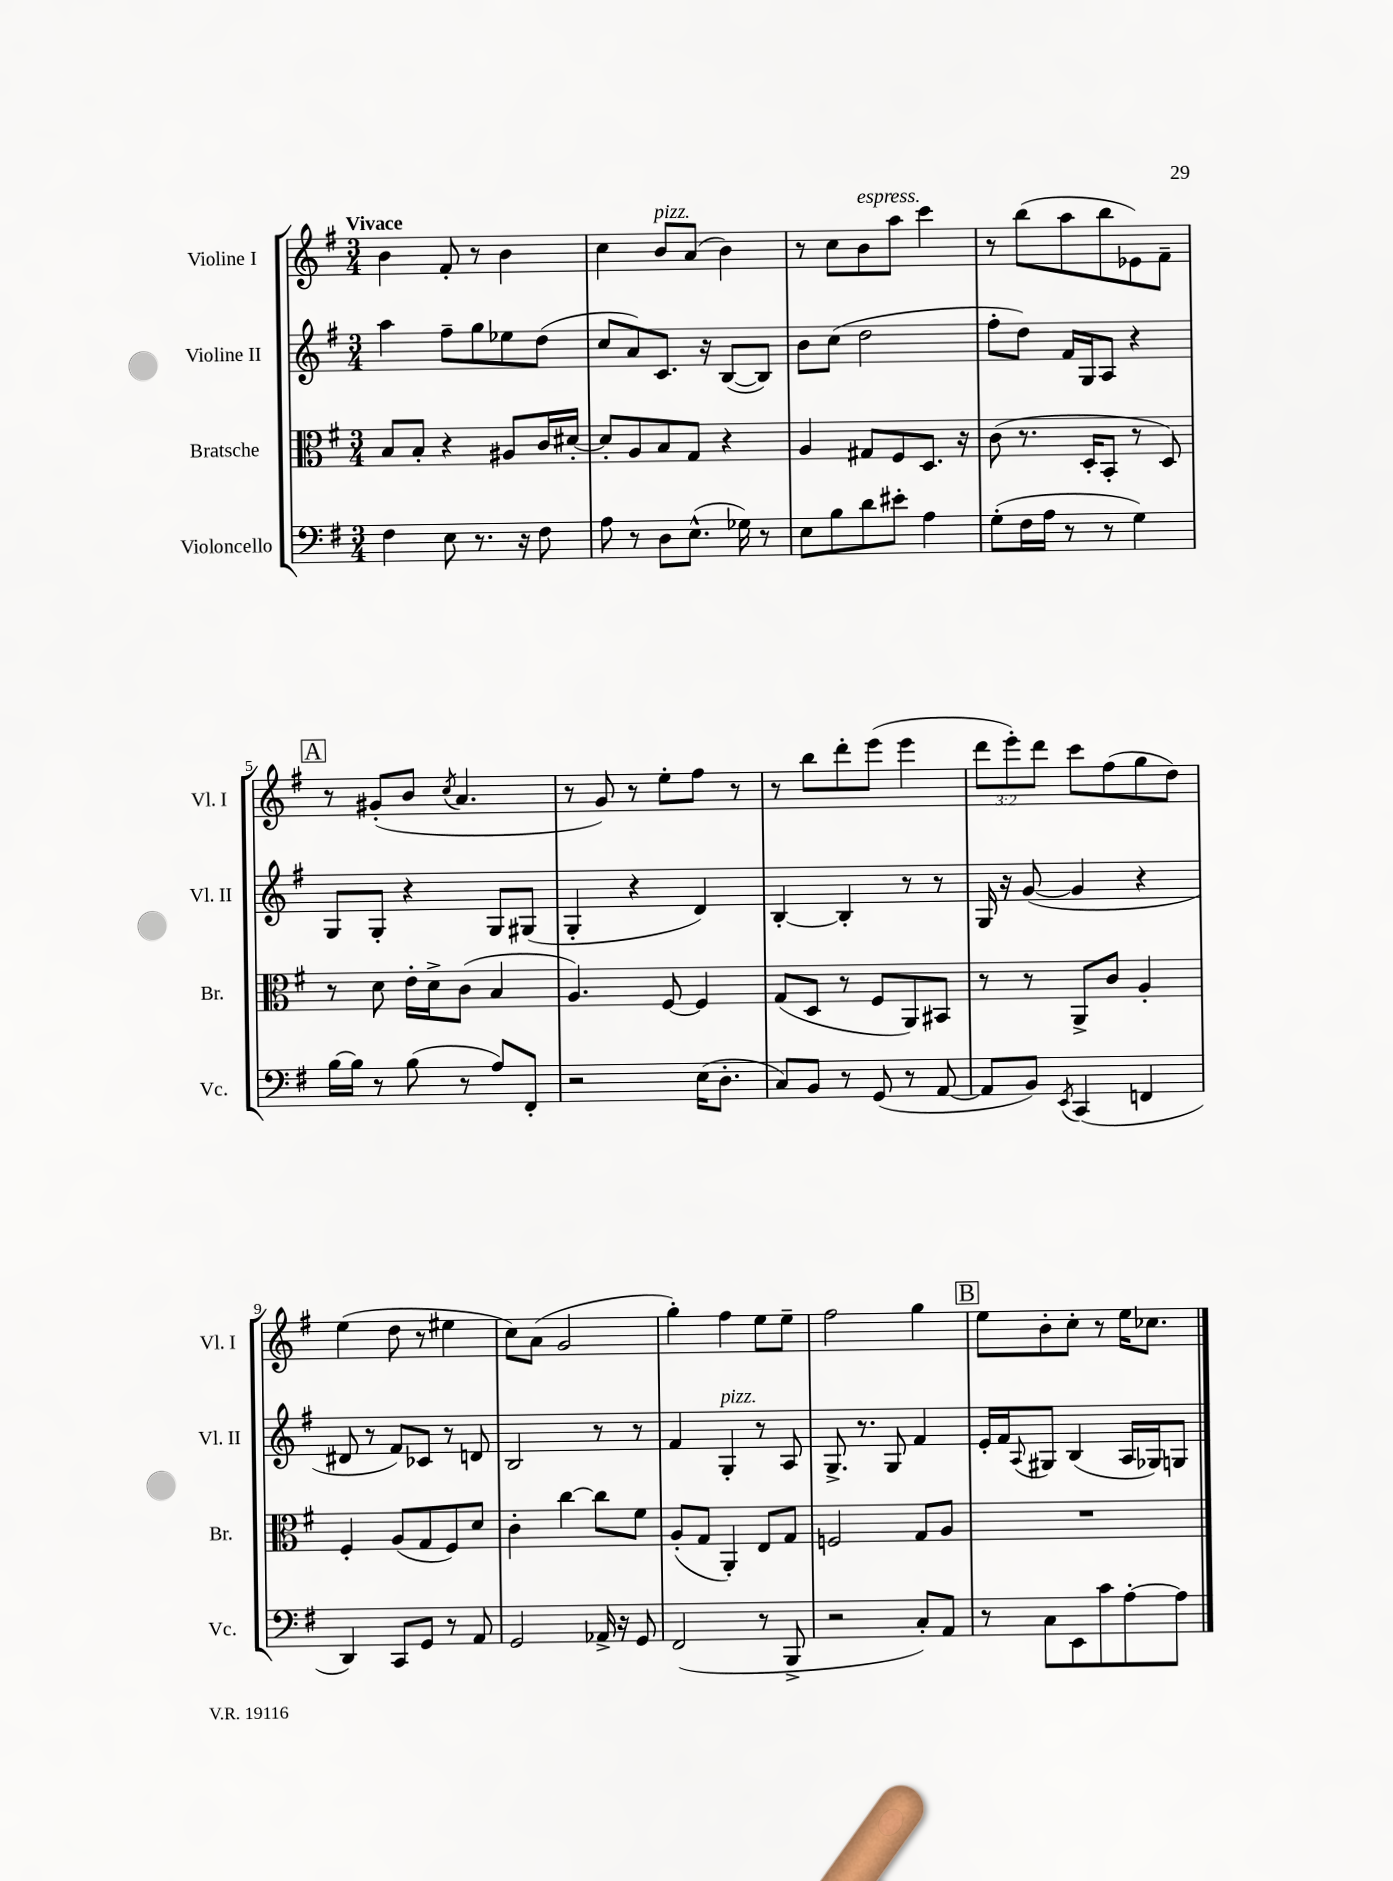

**kern	**kern	**kern	**kern
*part4	*part3	*part2	*part1
*staff4	*staff3	*staff2	*staff1
*I"Violoncello	*I"Bratsche	*I"Violine II	*I"Violine I
*I'Vc.	*I'Br.	*I'Vl. II	*I'Vl. I
*clefF4	*clefC3	*clefG2	*clefG2
*k[f#]	*k[f#]	*k[f#]	*k[f#]
*M3/4	*M3/4	*M3/4	*M3/4
=1	=1	=1	=1
!	!	!	!LO:TX:a:B:t=Vivace
4F#\	8B/L	4aa\	4b\
.	8B'/J	.	.
8E\	4r	8ff#~\L	8f#'/
8.r	.	8gg\	8r
.	8A#X/L	8ee-X\	4b\
16r	.	.	.
8F#\	16c/L	(8dd\J	.
.	[16d#X'/JJ	.	.
=2	=2	=2	=2
8A\	8d#'/L]	8cc/L	4cc\
8r	8A/	8a/)	.
!	!	!	!LO:TX:a:i:t=pizz.
8D\L	8B/	8.c/J	8b/L
(8.E^^\J	8G/J	.	(8a/J
.	.	16r	.
.	4r	([8B/L	4b\)
16G-X\)	.	.	.
8r	.	8B/J])	.
=3	=3	=3	=3
8E\L	4A/	8b\L	8r
8B\	.	(8cc\J	8cc\L
!	!	!	!LO:TX:a:i:t=espress.
8d\	8G#X/L	2dd\	8b\
8e#X'\J	8F#/	.	8aa\J
4A\	8.D/J	.	4ccc\
.	16r	.	.
=4	=4	=4	=4
(8G'\L	(8c\	8ff#'\L	8r
16F#\L	8.r	8dd\J)	(8bb\L
16A\JJ	.	.	.
8r	.	16f#/LL	8aa\
.	16D'/KL	16G/J	.
8r	8BB'/J	8A/J	8bb\
4G\)	8r	4r	8e-X\)
.	8D/)	.	8f#~\J
!!LO:LB:g=z
!!LO:REH:place=s1:t=A
=5	=5	=5	=5
[16B\LL	8r	8G/L	8r
16B\JJ]	.	.	.
8r	8d\	8G'/J	(8g#X'/L
(8B\	16e'\LL	4r	8b/J
.	16d^\J	.	.
.	.	.	8qcc/
8r	(8c\J	.	4.a/
8A/L)	4B/	8G/L	.
8FF#'/J	.	(8G#X/J	.
=6	=6	=6	=6
2r	4.A/)	4G'/	8r
.	.	.	8g/)
.	.	4r	8r
.	[8F#/	.	8ee'\L
(16E\KL	4F#/]	4d/)	8ff#\J
8.D'\J	.	.	.
.	.	.	8r
=7	=7	=7	=7
8C/L)	(8G/L	[4B'/	8r
8BB/J	8D/J	.	8bb\L
8r	8r	4B'/]	8ddd'\
(8GG/	8F#/L	.	(8eee\J
8r	8AA/)	8r	4eee\
[8AA/	8BB#X/J	8r	.
=8	=8	=8	=8
8AA/L]	8r	16G/	12ddd\L
.	.	16r	.
.	.	.	12eee'\)
8BB/J)	8r	([8g/	.
.	.	.	12ddd\J
8qEE/	.	.	.
(4CC/	8AA^/L	4g/]	8ccc\L
.	8c/J	.	(8ff#\
4FFn/	4A'/	4r	8gg\
.	.	.	8dd\J)
!!LO:LB:g=z
=9	=9	=9	=9
4DD/)	4F#'/	8d#X/	(4ee\
.	.	8r	.
8CC/L	(8A/L	8f#/L)	8dd\
8GG/J	8G/	8c-X/J	8r
8r	8F#/)	8r	4ee#X\
8AA/	8d/J	8dn/	.
=10	=10	=10	=10
2GG/	4c'\	2B/	8cc\L)
.	.	.	(8a\J
.	[4cc\	.	2g/
16AA-X^/	8cc\L]	8r	.
16r	.	.	.
8GG/	8f#\J	8r	.
=11	=11	=11	=11
(2FF#/	(8A'/L	4f#/	4gg'\)
.	8G/J	.	.
!	!	!LO:TX:a:i:t=pizz.	!
.	4AA'/)	4G'/	4ff#\
8r	8E/L	8r	8ee\L
8BBB^/	8G/J	8A/	8ee~\J
=12	=12	=12	=12
2r	2Fn/	8.G^/	2ff#\
.	.	8.r	.
.	.	8G/	.
8C'/L)	8G/L	4f#/	4gg\
8AA/J	8A/J	.	.
!!LO:REH:place=s1:t=B
=13	=13	=13	=13
8r	2.r	16e'/LL	8ee\L
.	.	16f#/J	.
.	.	8qqA/	.
8C\L	.	8G#X/J	8b'\
8EE\	.	(4B/	8cc'\J
8c\	.	.	8r
[8A'\	.	16A/LL	16ee\KL
.	.	16G-X/J)	8.cc-X\J
8A\J]	.	8Gn/J	.
==	==	==	==
*-	*-	*-	*-
